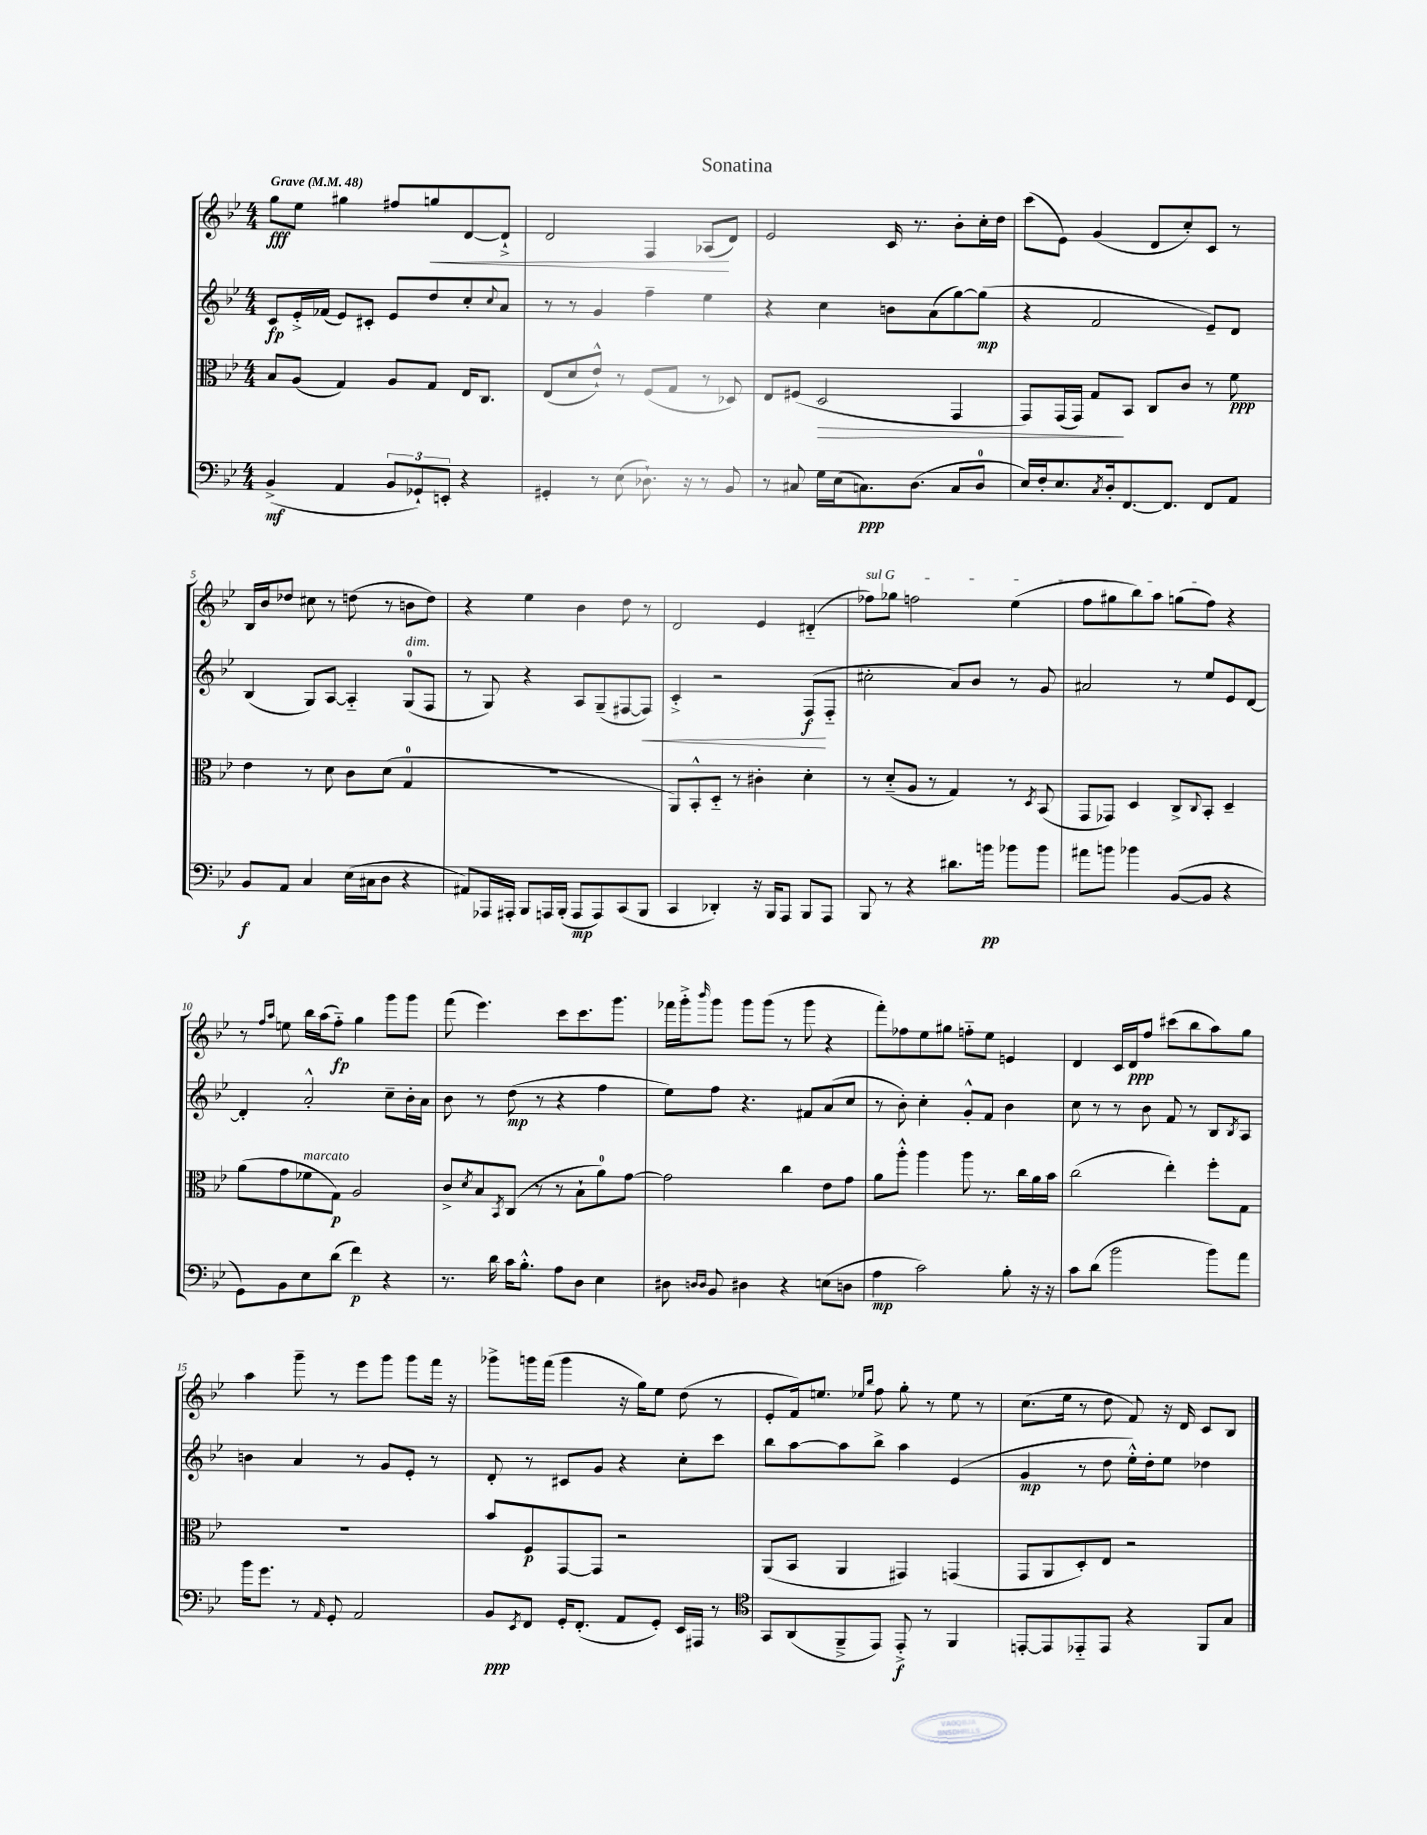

**kern	**kern	**kern	**kern
*staff4	*staff3	*staff2	*staff1
*clefF4	*clefC3	*clefG2	*clefG2
*k[b-e-]	*k[b-e-]	*k[b-e-]	*k[b-e-]
*M4/4	*M4/4	*M4/4	*M4/4
*MM48	*MM48	*MM48	*MM48
(4BB-^/	8B-/L	8c/L	8gg\L
.	(8A/J	16e-'^/L	8ee-\J
.	.	(16f-/JJ	.
4AA/	4G/)	8e-/L)	4gg#\
.	.	8c#'/J	.
12BB-/L	8A/L	8e-/L	8ff#/L
12GG-`/)	.	.	.
.	8G/J	8dd/	8gg/
12EE'/J	.	.	.
4r	16E-/LK	8cc'/	[8d/
.	8.C/J	.	.
.	.	8qqcc/	.
.	.	8a/J	8d`^/]J
=	=	=	=
4GG#'/	(8E-/L	8r	2d/
.	8d/	8r	.
8r	8e-`^^/J)	4g/	.
(8E-\	8r	.	.
8.D-`\)	(8F/L	4ff~\	4F/
.	8G/J	.	.
16r	.	.	.
8r	8r	4ee-\	(8A-/L
8BB-/	8D-/)	.	8d/J)
=	=	=	=
8r	8E-/L	4r	2e-/
8C#/	(8F#/J	.	.
16G\LL	2D/	4cc\	.
(16E-\J	.	.	.
8.C\)	.	.	.
.	.	8b\L	16c/
(8.D\J	.	.	8.r
.	.	(8a\	.
8C/L	4GG/	[8gg\)	8b-'\L
8D/J	.	(8gg\]J	16cc'\L
.	.	.	16dd\JJ
=	=	=	=
16E-/LL)	8GG/L)	4r	(8ccc\L
16F'/J	.	.	.
8.E-/	(16GG/L	.	8e-\J)
.	16GG/JJ)	.	.
.	8G/L	2f/	(4g/
8qC/	.	.	.
16D'/k	.	.	.
[8.FF/	8BB-/J	.	.
.	8C/L	.	8d/L
8.FF/]J	.	.	.
.	8c/J	.	8cc'/)
8FF/L	8r	8e-~/L)	8c/J
8AA/J	8f\	8d/J	8r
=	=	=	=
8BB-/L	4e-\	(4B-/	16B-/LL
.	.	.	16b-/J
8AA/J	.	.	8dd-/J
4C/	8r	8G/L)	8cc#\
.	8d\	[8A/J	8r
(16E-\LL	8c\L	4A'~/]	(8dd\
16C#\J	.	.	.
8D\J	(8d\J	.	8r
4r	4G/	(8G/L	8b\L
.	.	8F/J	8dd\J)
=	=	=	=
8AA#/L)	1r	8r	4r
16AAA-/L	.	8G/)	.
16AAA#'/JJ	.	.	.
8BBB-/L	.	4r	4ee-\
16AAA/L	.	.	.
(16BBB-'/JJ	.	.	.
8AAA/L	.	8A/L	4b-\
8AAA/)	.	(8G~/	.
(8CC/	.	[8F#/	8dd\
8BBB-/J	.	8F#/]J)	8r
=	=	=	=
4CC/	8AA/L)	4c'^/	2d/
.	8BB-'^^/	.	.
4DD-'/)	8D'~/J	2r	.
.	8r	.	.
16r	4c#'\	.	4e-/
16BBB-/LK	.	.	.
8AAA/J	.	.	.
8BBB-/L	4d'\	(8F/L	(4d#'~/
8AAA/J	.	8F'~/J	.
=	=	=	=
8BBB-/	8r	2cc#'\	8ff-\L)
8r	(8d'~/L	.	8gg-\J
4r	8A/J	.	2ff\
.	8r	.	.
8.d#\L	4G/)	8a/L)	.
.	.	8b-/J	.
16b\Jk	.	.	.
8b-\L	8r	8r	(4ee-\
.	8qD/	.	.
8b-\J	(8BB-/	8g/	.
=	=	=	=
8a#\L	8GG/L	2a#/	8ff\L
8b\J	8GG-/J)	.	8gg#\
4b-\	4D/	.	8bb-\)
.	.	.	8aa\J
([8BB-/L	8C^/L	8r	(8gg\L
.	8qqC/	.	.
8BB-/]J	8BB-'/J	8ee-/L	8ff\J)
4r	4D~/	8e-/	4r
.	.	[8d/J	.
=	=	=	=
8GG\L)	(8a\L	4d'/]	8r
.	.	.	16qqff/LL
.	.	.	16qqaa/JJ
8BB-\	8g\	.	8ee\
8E-\	8f-\	2a'^^/	16bb-\LL
.	.	.	(16aa\J
(8d\J	8G\J)	.	8ff'~\J)
4f\)	2A/	.	4gg\
4r	.	8cc~\L	8ggg\L
.	.	16b-'\L	8ggg\J
.	.	16a\JJ	.
=	=	=	=
8.r	8c^/L	8b-\	(8fff\
.	8qd/	.	.
.	8B-/	8r	4.eee-\)
16d\	.	.	.
.	8qBB-/	.	.
16c\LK	(8C/J	(8dd\	.
8.B-'^^\J	.	.	.
.	8r	8r	.
8A\L	8r	4r	8ccc\L
8D\J	8B-`\L	.	8.ccc\
4E-\	8a\)	4ff\	.
.	.	.	8.ggg\J
.	[8g\J	.	.
=	=	=	=
8D#\	2g\]	8ee-\L)	16fff-\LL
.	.	.	16ggg'^\J
16qqD/LL	.	.	.
16qqD/JJ	.	.	16qqbbb-/
8BB-/	.	8ff\J	8ggg\J
4D#\	.	4.r	8ggg\L
.	.	.	(8ggg\J
4r	4cc\	.	8r
.	.	8f#/L	8ggg\
(8E\L	8e-\L	(8a/	4r
8D\J	8g\J	8cc/J	.
=	=	=	=
4A\	8a\L	8r	8fff'\L)
.	8aa'^^\J	8b-'\)	8ff-\
2c\)	4aa\	4cc'\	8ee-\
.	.	.	8gg#\J
.	8aa\	8g'^^/L	8ff'~\L
.	8.r	8f/J	8ee-\J
8B-'\	.	4b-\	4e/
.	16cc\LL	.	.
16r	16a\	.	.
16r	16b-\JJ	.	.
=	=	=	=
8c\L	(2cc\	8cc\	4d/
(8d\J	.	8r	.
2b-\	.	8r	16c/LL
.	.	.	16d/J
.	.	8b-\	8ff/J
.	4ee-'\)	8f/	(8ccc#\L
.	.	8r	8bb-\
8b-\L)	8ff'\L	8B-/L	8aa\)
.	.	8qB-/	.
8a\J	8G\J	8A/J	8gg\J
=	=	=	=
16b-\LK	1r	4b\	4aa\
8.g\J	.	.	.
8r	.	4a/	8ggg~\
16qqAA/	.	.	.
8GG'/	.	.	8r
2AA/	.	8r	8eee-\L
.	.	8g/L	8ggg\J
.	.	8e-'/J	8ggg\L
.	.	8r	16fff\Jk
.	.	.	16r
=	=	=	=
8BB-/L	8b-/L	8d'/	8ggg-^\L
8qEE-/	.	.	.
8FF/J	8F/	8r	16ggg\L
.	.	.	(16fff\JJ
16GG'/LK	[8GG/	8c#/L	4ggg\
(8.FF'/J	.	.	.
.	8GG/]J	8g/J	.
8AA/L	2r	4r	16r
.	.	.	16gg\LK)
8GG'/J)	.	.	8ee-\J
16EE-/LL	.	8cc'\L	(8dd\
16AAA#/JJ	.	.	.
8r	.	8ccc\J	8r
=	=	=	=
*clefC4	*	*	*
8GG/L	(8AA/L	8bb-\L	8e-'/L
(8AA/	8BB-/J	[8aa\	16f/k)
.	.	.	8.ee/J
8FF~^/	4AA/	8aa\]	.
.	.	.	16qqee-/LL
.	.	.	16qqbb-/JJ
8EE-/J)	.	8bb-^\J	8ff\
8EE-'^/	4GG#/)	4aa\	8gg'\
8r	.	.	8r
4FF/	(4GG/	(4e-/	8ee-\
.	.	.	8r
=	=	=	=
[8EE'/L	8GG/L	4g/	(8.cc\L
8EE/]	8AA/	.	.
.	.	.	16ee-\Jk
8EE-'~/	8D'/)	8r	8r
8EE-/J	8E-/J	8dd\	8dd\
4r	2r	16ee-'^^\LL)	8f/)
.	.	16dd'\J	.
.	.	8ee-\J	16r
.	.	.	16d/
8FF/L	.	4dd-\	8c/L
8G/J	.	.	8B-/J
==	==	==	==
*-	*-	*-	*-
